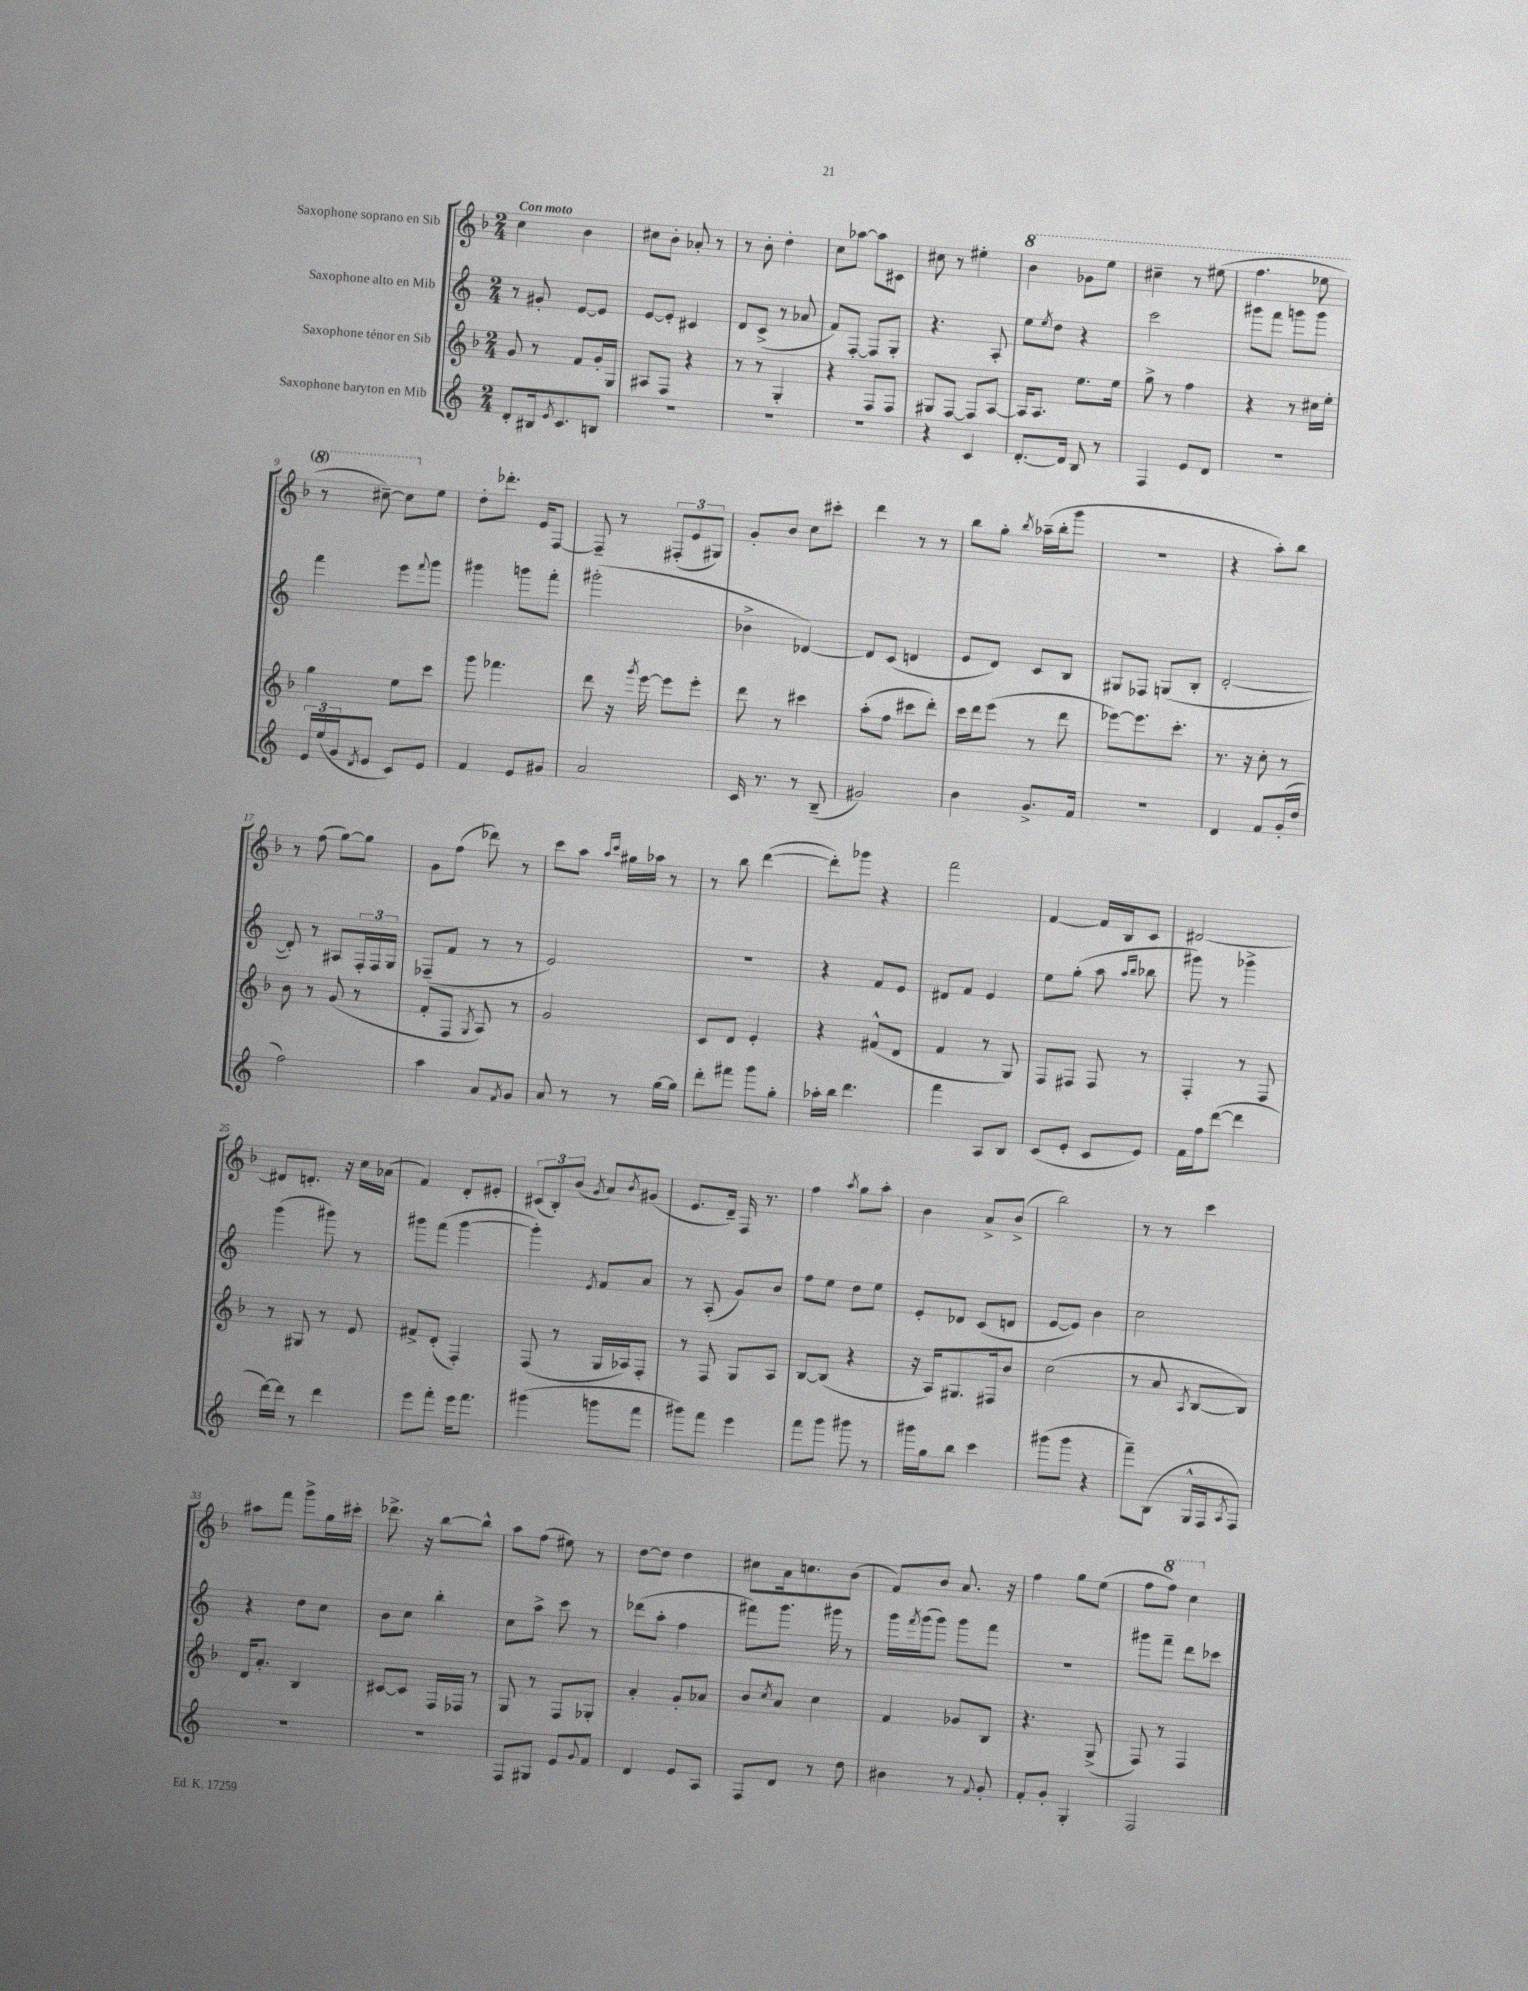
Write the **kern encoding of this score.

**kern	**kern	**kern	**kern
*part4	*part3	*part2	*part1
*staff4	*staff3	*staff2	*staff1
*I"Saxophone baryton en Mib	*I"Saxophone ténor en Sib	*I"Saxophone alto en Mib	*I"Saxophone soprano en Sib
*clefG2	*clefG2	*clefG2	*clefG2
*k[]	*k[b-]	*k[]	*k[b-]
*M2/4	*M2/4	*M2/4	*M2/4
=1	=1	=1	=1
!	!	!	!LO:TX:a:B:t=Con moto
8d'/L	8g/	8r	4cc\
16B#X/k	8r	8g#X'/	.
8qe/	.	.	.
8.c/	.	.	.
.	8f/L	[8e/L	4b-\
8Bn/J	16g'/L	8e/J]	.
.	16G/JJ	.	.
=2	=2	=2	=2
2r	8A#X/L	[8e/L	8cc#X\L
.	8F/J	8e'/J]	8b-'\J
.	4r	4c#X/	8a-X'/
.	.	.	8r
=3	=3	=3	=3
2r	8r	8d/L	8r
.	8r	(8c^/J	8b-'\
.	4G'/	8r	4dd'\
.	.	8a-X/	.
=4	=4	=4	=4
2r	4r	8f/L)	8cc\L
.	.	[8F'/J	[8aa-X\J
.	8F/L	8F/L]	8aa-\L]
.	8F/J	8G'/J	8c#X\J
=5	=5	=5	=5
4r	8G#X/L	4.r	8cc#X\
.	[8F/J	.	8r
4c/	8F/L]	.	4ee#X'\
.	[8A/J	8A'/	.
=6	=6	=6	=6
*	*	*	*8va
[8.d'/L	16A/KL]	8ee\L	4bb-\
.	8.A/J	.	.
.	.	8qee/	.
.	.	8dd\J	.
16d/Jk]	.	.	.
8B/	8.ee\L	4r	8gg-X\L
8r	.	.	8eee\J
.	16ee\Jk	.	.
=7	=7	=7	=7
4F/	8gg^\	2ccc\	4ccc#X~\
.	8r	.	.
8e/L	4ff\	.	8r
8d/J	.	.	(8eee#X\
=8	=8	=8	=8
2r	4r	8ggg#X\L	4.fff\
.	.	8fff\J	.
.	8r	8gggn\L	.
.	16cc#X\LL	8ggg\J	8eee-X\
.	16ee'\JJ	.	.
!!LO:LB:g=z
=9	=9	=9	=9
24e/LL	4gg\	4fff\	8r
(24ee/	.	.	.
24g/J	.	.	.
8qd/	.	.	.
8e/J	.	.	[8ccc#X~\)
8c/L)	8ee\L	8eee\L	8ccc#\L]
.	.	8qqfff/	.
*	*	*	*X8va
8e/J	8ccc\J	8ggg\J	8ee\J
=10	=10	=10	=10
4f/	8ggg\	4ggg#X\	8dd'\L
.	4.fff-X\	.	8.ddd-X'\J
8e/L	.	8gggn\L	.
.	.	.	16e/KL
8g#X/J	.	8fff'\J	[8F/J
=11	=11	=11	=11
2a/	8ddd\	(2ggg#X'\	8F~/]
.	16r	.	8r
.	8qggg/	.	.
.	[16eee\	.	.
.	8eee\L]	.	(12F#X'/L
.	.	.	12e/
.	8eee'\J	.	.
.	.	.	12G#X/J)
=12	=12	=12	=12
16c/	8ddd\	4b-X^\	8g'/L
8.r	.	.	.
.	8r	.	8b-/J
8r	4ccc#X\	[4d-X/)	8cc\L
(8B~/	.	.	8ccc#X'\J
=13	=13	=13	=13
2g#X/)	(8aa'\L	8d-/L]	4ddd\
.	8ff\J	(8c/J	.
.	8ccc#X\L	4dn/	8r
.	8ddd'\J)	.	8r
=14	=14	=14	=14
4b\	16ccc\LL	8e/L	8bb-\L
.	16ddd\J	.	.
.	(8eee\J	8d/J)	8gg'\J
.	.	.	8qbb-/
8.g^/L	8r	8c/L	(16aa-X~\LL
.	.	.	16bb-'\J
.	8ddd\	8B/J	8ggg\J
16f/Jk	.	.	.
=15	=15	=15	=15
2r	[8eee-X\L)	8G#X/L	2r
.	8.eee-\]	8F-X/J	.
.	.	(8Gn/L	.
.	8.ccc'\J	.	.
.	.	8B'/J	.
=16	=16	=16	=16
4d/	8.r	[2d'/	4r
.	16r	.	.
8f/L	8cc'\	.	8aa'\L)
(16g'/L	8r	.	8bb-\J
16dd/JJ	.	.	.
!!LO:LB:g=z
=17	=17	=17	=17
2ff\)	8b-\	8d'/])	8r
.	8r	8r	(8ff\
.	(8g/	8A#X/L	[8gg\L)
.	8r	24F'/L	8gg\J]
.	.	24F/	.
.	.	24G/JJ	.
=18	=18	=18	=18
4aa\	8f'/L	(8F-X~/L	8g\L
.	8F/J	8f/J	(8ff\J
.	8qG/	.	.
8a/L	8A/)	8r	8ddd-X\)
8qf/	.	.	.
8g/J	8r	8r	8r
=19	=19	=19	=19
8a/	2g/	2e/)	8ccc\L
8r	.	.	8aa\J
.	.	.	16qqaa/LL
.	.	.	16qqccc/JJ
8r	.	.	16gg#X\LL
.	.	.	16aa-X\JJ
[16gg\LL	.	.	8r
16gg\JJ]	.	.	.
=20	=20	=20	=20
8ddd'\L	8c/L	2r	8r
8fff#X\J	8d/J	.	8bb-\
8ggg\L	4e'/	.	([4ddd\
8gg'\J	.	.	.
=21	=21	=21	=21
16aa-X'\LL	4r	4r	8ddd'\L])
16bb\JJ	.	.	.
4.ddd\	.	.	8ggg-X\J
.	(8f#X^^/L	8f/L	4r
.	8d/J	8e/J	.
=22	=22	=22	=22
4fff\	4f/	8d#X/L	2fff\
.	.	8f/J	.
8A/L	8r	4e/	.
8B/J	8G/)	.	.
=23	=23	=23	=23
(8c/L	8F/L	8ee\L	[4f/
8e'/J	8F#X/J	(8gg'\J	.
8c/L	8F#/	8aa\	16f/LL]
.	.	.	16B-/J
.	.	16qqaa/LL	.
.	.	16qqbb/JJ	.
8e/J)	8r	8bb-X\	8c/J
=24	=24	=24	=24
16f\LL	4F'/	8ggg#X\)	[2d#X/
16ff\J	.	.	.
([8ddd\J	.	8r	.
4ddd\]	8r	4ggg-X^\	.
.	8F/	.	.
!!LO:LB:g=z
=25	=25	=25	=25
[16ddd\LL)	8r	(4ggg\	8d#X/L]
16ddd\JJ]	.	.	.
8r	8G#X/	.	8.dn'/J
4ddd\	8r	8ggg#X\)	.
.	.	.	16r
.	8e/	8r	16cc\LL
.	.	.	(16a-X\JJ
=26	=26	=26	=26
8eee\L	8f#X^/L	8ggg#X\L	4f/)
8fff'\J	(8d'/J	(8fff\J	.
16eee\KL	4F'/)	[4ggg#\	8d'/L
8.fff\J	.	.	.
.	.	.	8e#X'/J
=27	=27	=27	=27
(4ggg#X\	(8F/	4ggg#'\])	(12c#X/L
.	.	.	12B-'/)
.	8r	.	.
.	.	.	(12b-/J
.	.	8qe/	8qg/
8gggn\L	16G/LL	8f/L	8a/L)
.	16A-X/J)	.	.
.	.	.	8qb-/
8fff\J	8F'/J	8a/J	(8g#X/J
=28	=28	=28	=28
8ggg#X\L)	8r	8r	8.e/L
8fff\J	8F/	(8A'/	.
.	.	.	16d~/Jk)
4eee\	8G/L	8g/L)	16F/
.	.	.	8.r
.	8A/J	8b/J	.
=29	=29	=29	=29
8fff\L	[8B-/L	8ff\L	4ff\
8ggg\J	(8B-/J]	8ee\J	.
.	.	.	8qaa/
8ggg#X\	4r	8dd\L	8gg\L
8r	.	8ee\J	8aa'\J
=30	=30	=30	=30
16ggg#X\LL	16r	8e'/L	4b-\
16gg\J	16A/KL)	.	.
8bb\J	8.G#X/	8d-X/J	.
4ccc\	.	(8c/L	8a^/L
.	16F#X/k	.	.
.	8b-/J	8dn/J	(8b-^/J
=31	=31	=31	=31
(8ggg#X\L	(2cc\	[8e/L	2bb-\)
8ggg#\J	.	8e/J])	.
4r	.	4b\	.
=32	=32	=32	=32
8fff~\L)	8r	2cc\	8r
(8B\J	8a/	.	8r
.	8qA/	.	.
16G^^/LL	[8B-/L	.	4ccc\
16F/J	.	.	.
8qA/	.	.	.
8F/J)	8B-/J])	.	.
!!LO:LB:g=z
=33	=33	=33	=33
2r	16d/KL	4r	8aa#X\L
.	8.a'/J	.	.
.	.	.	8fff\J
.	4B-/	8dd\L	8ggg^\L
.	.	8cc\J	16gg\L
.	.	.	16ccc#X'\JJ
=34	=34	=34	=34
2r	[8c#X/L	8b\L	8.ddd-X^\
.	8c#/J]	8cc\J	.
.	.	.	16r
.	16F/LL	4bb'\	[8bb-\L
.	16F-X/JJ	.	.
.	8r	.	8bb-^^\J]
=35	=35	=35	=35
8F/L	8G/	8cc\L	8aa\L
8G#X/J	8r	8aa^\J	(8ff\J
8e/L	8F/L	8ccc\	8ee#X\)
8qqg/	.	.	.
8f/J	8G-X'/J	8r	8r
=36	=36	=36	=36
4d/	4a'/	(8ddd-X\L	[8dd\L
.	.	8aa'\J	8dd\J]
8e/L	8g'/L	4ff\	4dd\
8A/J	8a-X/J	.	.
=37	=37	=37	=37
8F/L	8b-/L	8fff#X\L)	8cc#X\L
.	8qcc/	.	.
8d/J	8a/J	8.ggg\J	16a\k
.	.	.	8.ccn\
8r	4cc\	.	.
.	.	16ggg#X\	.
8dd\	.	8r	(8b-\J
=38	=38	=38	=38
4b#X\	4f/	16ggg\LL	8f/L)
.	.	8qfff/	.
.	.	(16ggg\J	.
.	.	8ggg\J)	8b-/J
8r	8g-X/L	8ggg\L	8.a/
8qqf/	.	.	.
8g'/	8B-/J	8fff\J	.
.	.	.	16r
=39	=39	=39	=39
8f'/L	4.r	2r	4ff\
8g'/J	.	.	.
4G'/	.	.	8gg\L
.	(8G^/	.	(8ee\J
=40	=40	=40	=40
2F/	8F/)	8ggg#X\L	8ff\L
*	*	*	*8va
.	8r	8fff~\J	8fff\J)
.	4F/	8ddd\L	4ccc\
.	.	8ccc-X\J	.
*	*	*	*X8va
==	==	==	==
*-	*-	*-	*-
